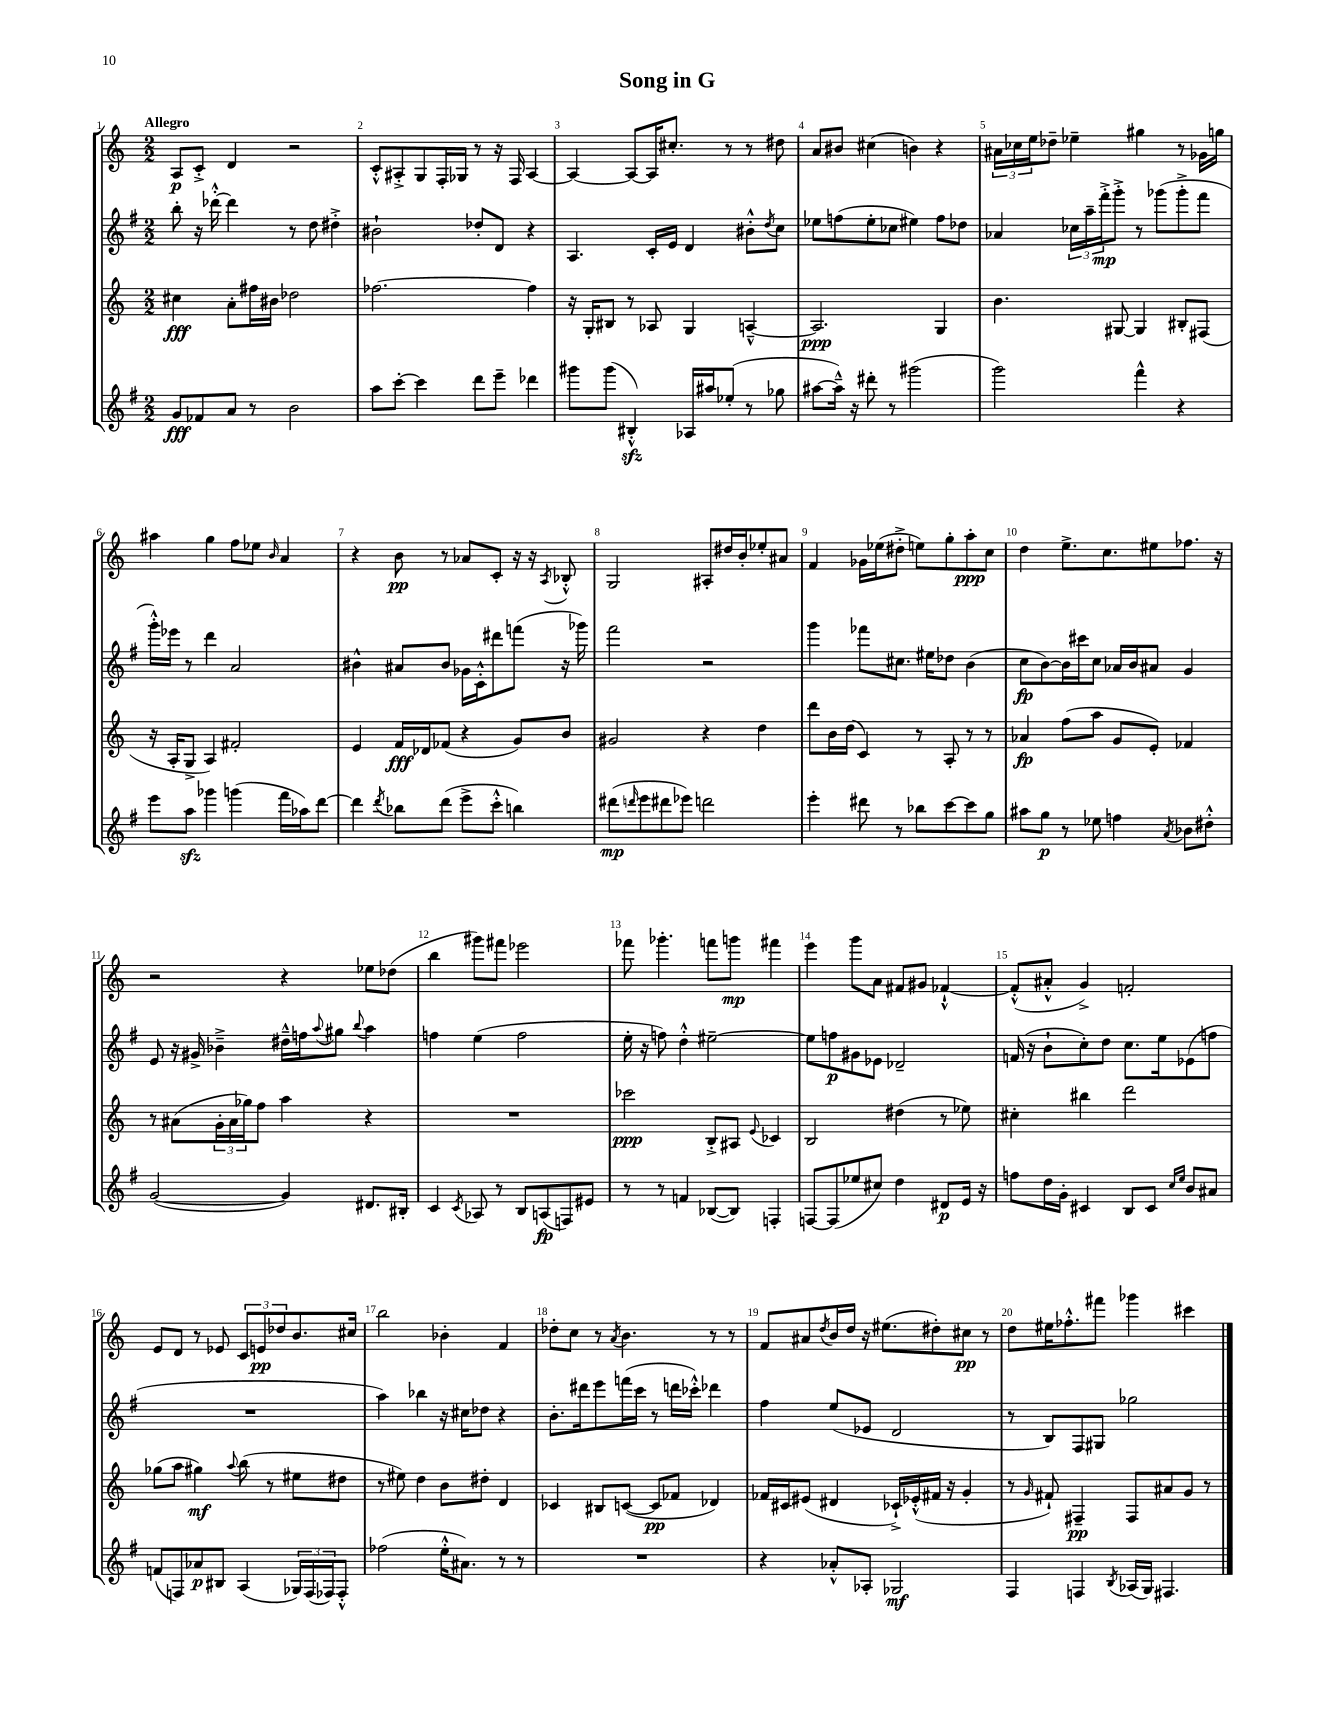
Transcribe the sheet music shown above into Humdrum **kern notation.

**kern	**kern	**kern	**kern
*staff4	*staff3	*staff2	*staff1
*clefG2	*clefG2	*clefG2	*clefG2
*k[f#]	*k[]	*k[f#]	*k[]
*M2/2	*M2/2	*M2/2	*M2/2
8g/L	4cc#\	8bb'\	8A/L
8f-/	.	16r	8c'^/J
.	.	[16ddd-'^^\	.
8a/J	8a'\L	4ddd-\]	4d/
8r	16ff#\L	.	.
.	16b#\JJ	.	.
2b\	2dd-\	8r	2r
.	.	8dd\	.
.	.	4dd#'^\	.
=	=	=	=
8aa\L	[2.ff-\	2b#`\	8c'^^/L
[8ccc'\J	.	.	8A#'^/
4ccc\]	.	.	8G/
.	.	.	16F'/L
.	.	.	16G-/JJ
8ddd\L	.	8dd-'/L	8r
8eee~\J	.	8d/J	16r
.	.	.	16F/
4ddd-\	4ff-\]	4r	[4A#/
=	=	=	=
8ggg#\L	16r	4.A/	4A#/_
.	16G'/LK	.	.
(8ggg#\J	8B#/J	.	.
4B#'^^/)	8r	.	8A#/_L
.	8A-/	16c'/LL	16A#/]K
.	.	16e/JJ	8.cc#'/J
16A-/LL	4G/	4d/	.
16aa#/J	.	.	.
(8ee-'/J	.	.	8r
8r	[4A~^^/	8b#'^^\L	8r
.	.	8qdd/	.
8gg-\	.	8cc\J	8dd#\
=	=	=	=
[8aa#\L	2.A/]	8ee-\L	8a/L
16aa#~^^\]Jk)	.	(8ff\	8b#/J
16r	.	.	.
8ddd#'\	.	8ee-'\	(4cc#\
8r	.	8cc-\J	.
(2ggg#\	.	4ee#\)	4b\)
.	4G/	8ff\L	4r
.	.	8dd-\J	.
=	=	=	=
2ggg\)	4.b\	4a-/	24a#\LL
.	.	.	24cc-\
.	.	.	24ee\J
.	.	.	8dd-~\J
.	.	24cc-\LL	4ee-~\
.	.	24aa~\	.
.	.	24fff#'^\J	.
.	[8G#/	8ggg'^\J	.
4fff#^^\	4G#/]	8r	4gg#\
.	.	(8ggg-\L	.
4r	8B#'/L	8ggg-'^\	8r
.	(8F#/J	8fff#\J	16g-\LL
.	.	.	16gg\JJ
=	=	=	=
8eee\L	16r	16ggg'^^\LL)	4aa#\
.	16A'/LK	16eee-\JJ	.
8aa\J	8G^/J	8r	.
4ggg-\	4A/)	4ddd\	4gg\
(4ggg\	2f#'/	2a/	8ff\L
.	.	.	8ee-\J
.	.	.	16qqb/
16fff#\LL	.	.	4a/
16aa-\J)	.	.	.
[8ddd\J	.	.	.
=	=	=	=
4ddd\]	4e/	4b#^^\	4r
8qddd/	.	.	.
8bb-\L	16f/LL	8a#/L	8b\
.	16d-/J	.	.
(8ddd\J	(8f-/J	8b#/J	8r
8eee^\L	4r	16g-\LL	8a-/L
.	.	16c'^^\J	.
8ccc'^^\J	.	8ddd#\	8c'/J
4bb\)	8g/L)	(8fff\J	16r
.	.	.	16r
.	.	.	8qA/
.	8b/J	16r	8B-'^^/
.	.	16ggg-\)	.
=	=	=	=
(8ddd#\L	2g#/	2fff#\	2G/
16qqddd/	.	.	.
8eee\	.	.	.
8ddd#\	.	.	.
8eee-\J)	.	.	.
2ddd\	4r	2r	8A#'/L
.	.	.	16dd#/L
.	.	.	16b'/J
.	4dd\	.	8ee-'/
.	.	.	8a#/J
=	=	=	=
4eee'\	8ddd\L	4ggg\	4f/
.	16b\L	.	.
.	(16dd\JJ	.	.
8ddd#\	4c/)	8fff-\L	16g-\LL
.	.	.	(16ee-\J
8r	.	8.cc#\J	8dd#'^\J
8bb-\L	8r	.	8ee\L)
.	.	16ee#\LK	.
[8ccc\	8A'/	8dd-\J	8gg'\
8ccc\]	8r	(4b\	8aa'\
8gg\J	8r	.	8cc\J
=	=	=	=
8aa#\L	4a-/	8cc\L	4dd\
8gg\J	.	[8b\)	.
8r	(8ff\L	16b\]L	8.ee^\L
.	.	16ccc#\J	.
8ee-\	8aa\J	8cc\J	.
.	.	.	8.cc\
4ff\	8g/L	16a-/LL	.
.	.	16b/J	.
.	8e'/J)	8a#/J	8ee#\
8qa/	.	.	.
8b-\L	4f-/	4g/	8.ff-\J
8dd#'^^\J	.	.	.
.	.	.	16r
=	=	=	=
([2g/	8r	8e/	2r
.	(8a#\L	16r	.
.	.	16g#^/	.
.	24g'\L	4b-~^\	.
.	24a#\	.	.
.	24gg-\J)	.	.
.	8ff\J	.	.
4g/])	4aa\	16dd#~^^\LL	4r
.	.	16ff\J	.
.	.	8qqaa/	.
.	.	8gg#\J	.
.	.	8qqbb/	.
8.d#/L	4r	4aa\	8ee-\L
.	.	.	(8dd-\J
16B#'/Jk	.	.	.
=	=	=	=
4c/	1r	4ff\	4bb\
8qc/	.	.	.
8A-/	.	(4ee\	8ggg#\L)
8r	.	.	8fff#\J
8B/L	.	2ff\	2eee-\
(8A/	.	.	.
8F/)	.	.	.
8e#/J	.	.	.
=	=	=	=
8r	2ccc-\	16ee'\	8fff-\
.	.	16r	.
8r	.	8ff\)	4.ggg-'\
4f/	.	4dd'^^\	.
([8B-/L	8B'^/L	[2ee#~\	8fff\L
8B-/]J)	8A#/J	.	8ggg\J
.	8qqe/	.	.
4F'/	4c-/	.	4fff#\
=	=	=	=
[8F/L	2B/	8ee#\]L	4eee\
(8F/]	.	8ff\	.
8ee-/	.	8g#\	8ggg\L
8cc#/J)	.	8e-\J	8a\J
4dd\	(4dd#\	2d-~/	8f#/L
.	.	.	8g#/J
8d#/L	8r	.	[4f-`^^/
16e/Jk	8ee-\)	.	.
16r	.	.	.
=	=	=	=
8ff\L	4cc#'\	(16f/	(8f-'^^/]L
.	.	16r	.
16dd\L	.	8b`\L	8a#'^^/J
16g'\JJ	.	.	.
4c#/	4bb#\	8cc'\)	4g^/)
.	.	8dd\J	.
8B/L	2ddd\	8.cc\L	2f'/
8c#/J	.	.	.
.	.	16ee\k	.
16qqcc/LL	.	.	.
16qqee/JJ	.	.	.
8b/L	.	(8e-\	.
8a#/J	.	8ff\J	.
=	=	=	=
(8f/L	(8gg-\L	1r	8e/L
8F/)	8aa\J	.	8d/J
8a-/	4gg#\)	.	8r
8B#/J	.	.	8e-/
.	8qqaa/	.	.
(4A/	(8bb\	.	12c/L
.	.	.	12e/
.	8r	.	.
.	.	.	12dd-/
24G-/LL)	8ee#\L	.	8.b/
(24F/	.	.	.
24F-/J)	.	.	.
8F-'^^/J	8dd#\J	.	.
.	.	.	16cc#/Jk
=	=	=	=
(2ff-\	8r	4aa\)	2bb\
.	8ee#\)	.	.
.	4dd\	4bb-\	.
16ee'^^\LK	8b\L	16r	4b-'\
8.a#\J)	.	16cc#\LK	.
.	8dd#'\J	8dd-\J	.
8r	4d/	4r	4f/
8r	.	.	.
=	=	=	=
1r	4c-/	8.b'\L	8dd-'\L
.	.	.	8cc\J
.	.	16ddd#\k	.
.	8B#/L	8eee\	8r
.	.	.	8qa/
.	([8c/J	(16fff\L	4.b\
.	.	16ccc\JJ	.
.	8c/]L	8r	.
.	8f-/J	16ddd\LL	.
.	.	16ccc-'^^\JJ)	.
.	4d-/)	4ddd-\	8r
.	.	.	8r
=	=	=	=
4r	16f-/LL	4ff#\	8f/L
.	16c#/J	.	.
.	(8e#/J	.	8a#/
.	.	.	8qdd/
8a-'^^/L	4d#/	(8ee/L	16b/L
.	.	.	16dd/JJ
8A-'/J	.	8e-/J	16r
.	.	.	(8.ee#\L
2G-/	16c-`^/LL)	2d/	.
.	(16e-'^^/	.	.
.	16f#/JJ	.	8dd#'\)
.	16r	.	.
.	4g'/	.	8cc#\J
.	.	.	8r
=	=	=	=
4F#/	8r	8r	8dd\L
.	16qqg/	.	.
.	8f#`/)	8B/L)	16ee#\K
.	.	.	8.ff-'^^\
4F/	4F#~/	8F#/	.
.	.	8G#/J	8fff#\J
8qB/	.	.	.
(16A-/LL	8F#/L	2gg-\	4ggg-\
16G/JJ)	.	.	.
4.F#/	8a#/	.	.
.	8g/J	.	4ccc#\
.	8r	.	.
==	==	==	==
*-	*-	*-	*-
